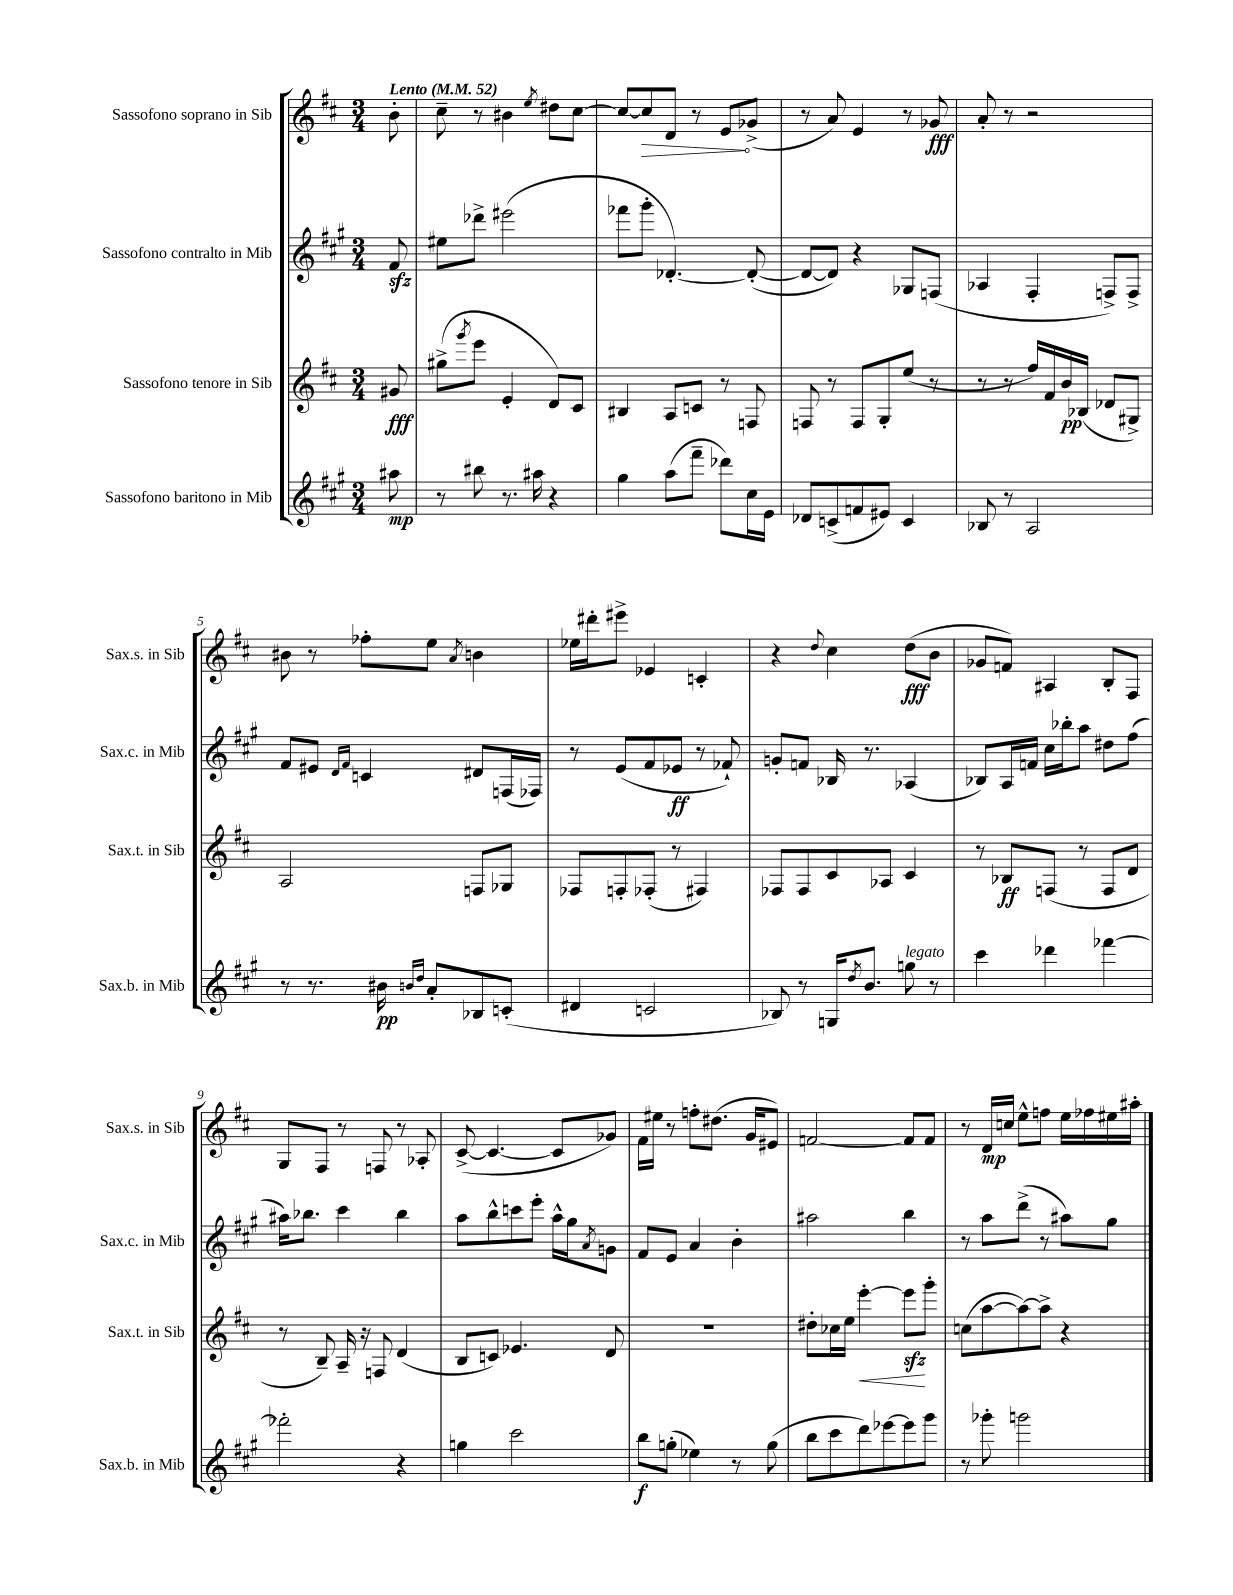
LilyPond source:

<<
\new StaffGroup <<
\new Staff = "s0" \with { instrumentName = "Sassofono soprano in Sib" shortInstrumentName = "Sax.s. in Sib" } {
    \clef treble \key d \major \numericTimeSignature \time 3/4 \partial 8 \tempo "Lento" 4 = 52
    b'8-. |
    cis''8-- r8 bis'4 \acciaccatura { e''8 } dis''8 cis''8~ |
    cis''8~ \once \override Hairpin.circled-tip = ##t cis''8\> d'8 r8 e'8\! ges'8->( |
    r8 a'8) e'4 r8 ges'8\fff |
    a'8-. r8 r2 |
    bis'8 r8 fes''8-. e''8 \acciaccatura { a'8 } b'4 |
    ees''16 dis'''16-. eis'''8-> ees'4 c'4-. |
    r4 \appoggiatura { d''8 } cis''4 d''8\fff( b'8 |
    ges'8 f'8) ais4 b8-. fis8 |
    g8 fis8 r8 f8 r8 aes8-. |
    cis'8~->( cis'4.~ cis'8 ges'8) |
    fis'16 eis''16 r8 f''8-. dis''8.( g'16 eis'8) |
    f'2~ f'8 f'8 |
    r8 d'16\mp c''16 e''8-^ f''8 e''16 fes''16 eis''16 ais''16-. \bar "|." |
}
\new Staff = "s1" \with { instrumentName = "Sassofono contralto in Mib" shortInstrumentName = "Sax.c. in Mib" } {
    \clef treble \key a \major \numericTimeSignature \time 3/4 \partial 8
    fis'8\sfz |
    eis''8 des'''8-> eis'''2( |
    fes'''8 gis'''8-. des'4.~-.) des'8~-.( |
    des'8~ des'8) r4 ges8 f8( |
    aes4 fis4-. f8->) f8-> |
    fis'8 eis'8 \grace { d'16 fis'16 } c'4 dis'8 f16( fes16) |
    r8 e'8( fis'8 ees'8\ff r8 fes'8-!) |
    g'8-. f'8 bes16 r8. aes4( |
    bes8) a16 f'16 cis''16 bes''16-. a''8 dis''8 fis''8( |
    ais''16) bes''8. cis'''4 bes''4 |
    a''8 b''8-^ c'''8 e'''8-. a''16-^ gis''16 \acciaccatura { a'8 } g'8 |
    fis'8 e'8 a'4 b'4-. |
    ais''2 b''4 |
    r8 a''8 d'''8->( r8 ais''8) gis''8 \bar "|." |
}
\new Staff = "s2" \with { instrumentName = "Sassofono tenore in Sib" shortInstrumentName = "Sax.t. in Sib" } {
    \clef treble \key d \major \numericTimeSignature \time 3/4 \partial 8
    gis'8\fff |
    gis''8->( \acciaccatura { g'''8 } e'''8 e'4-. d'8) cis'8 |
    bis4 a8 c'8 r8 f8 |
    f8 r8 f8 g8-. e''8( r8 |
    r8 r8 fis''16) fis'16 b'16\pp bes16( des'8 gis8->) |
    a2 f8 ges8 |
    fes8 f8-. fes8-.( r8 fis4) |
    fes8 fes8 cis'8 aes8 cis'4 |
    r8 bes8\ff f8( r8 f8 d'8 |
    r8 b8--) a16-- r16 f8 d'4( |
    b8 c'8) ees'4. d'8 |
    R2. |
    dis''8-. ces''16 e''16 e'''4~-.\< e'''8\sfz\! g'''8-. |
    c''8( a''8~ a''8~) a''8-> r4 \bar "|." |
}
\new Staff = "s3" \with { instrumentName = "Sassofono baritono in Mib" shortInstrumentName = "Sax.b. in Mib" } {
    \clef treble \key a \major \numericTimeSignature \time 3/4 \partial 8
    ais''8\mp |
    r8 bis''8 r8. ais''16 r4 |
    gis''4 a''8( fis'''8-- des'''8) cis''16 e'16 |
    des'8 c'8->( f'8 eis'8) c'4 |
    bes8 r8 a2 |
    r8 r8. bis'16\pp \grace { b'16 d''16 } a'8-. bes8 c'8-.( |
    dis'4 c'2 |
    bes8) r8 g16 \acciaccatura { d''8 } b'8. g''8^\markup { \italic "legato" } r8 |
    cis'''4 des'''4 fes'''4~ |
    fes'''2-. r4 |
    g''4 cis'''2 |
    b''8\f g''8-.( ees''4) r8 g''8( |
    b''8 cis'''8 d'''8) ees'''8~ ees'''8 gis'''8 |
    r8 ges'''8-. g'''2 \bar "|." |
}
>>
>>
